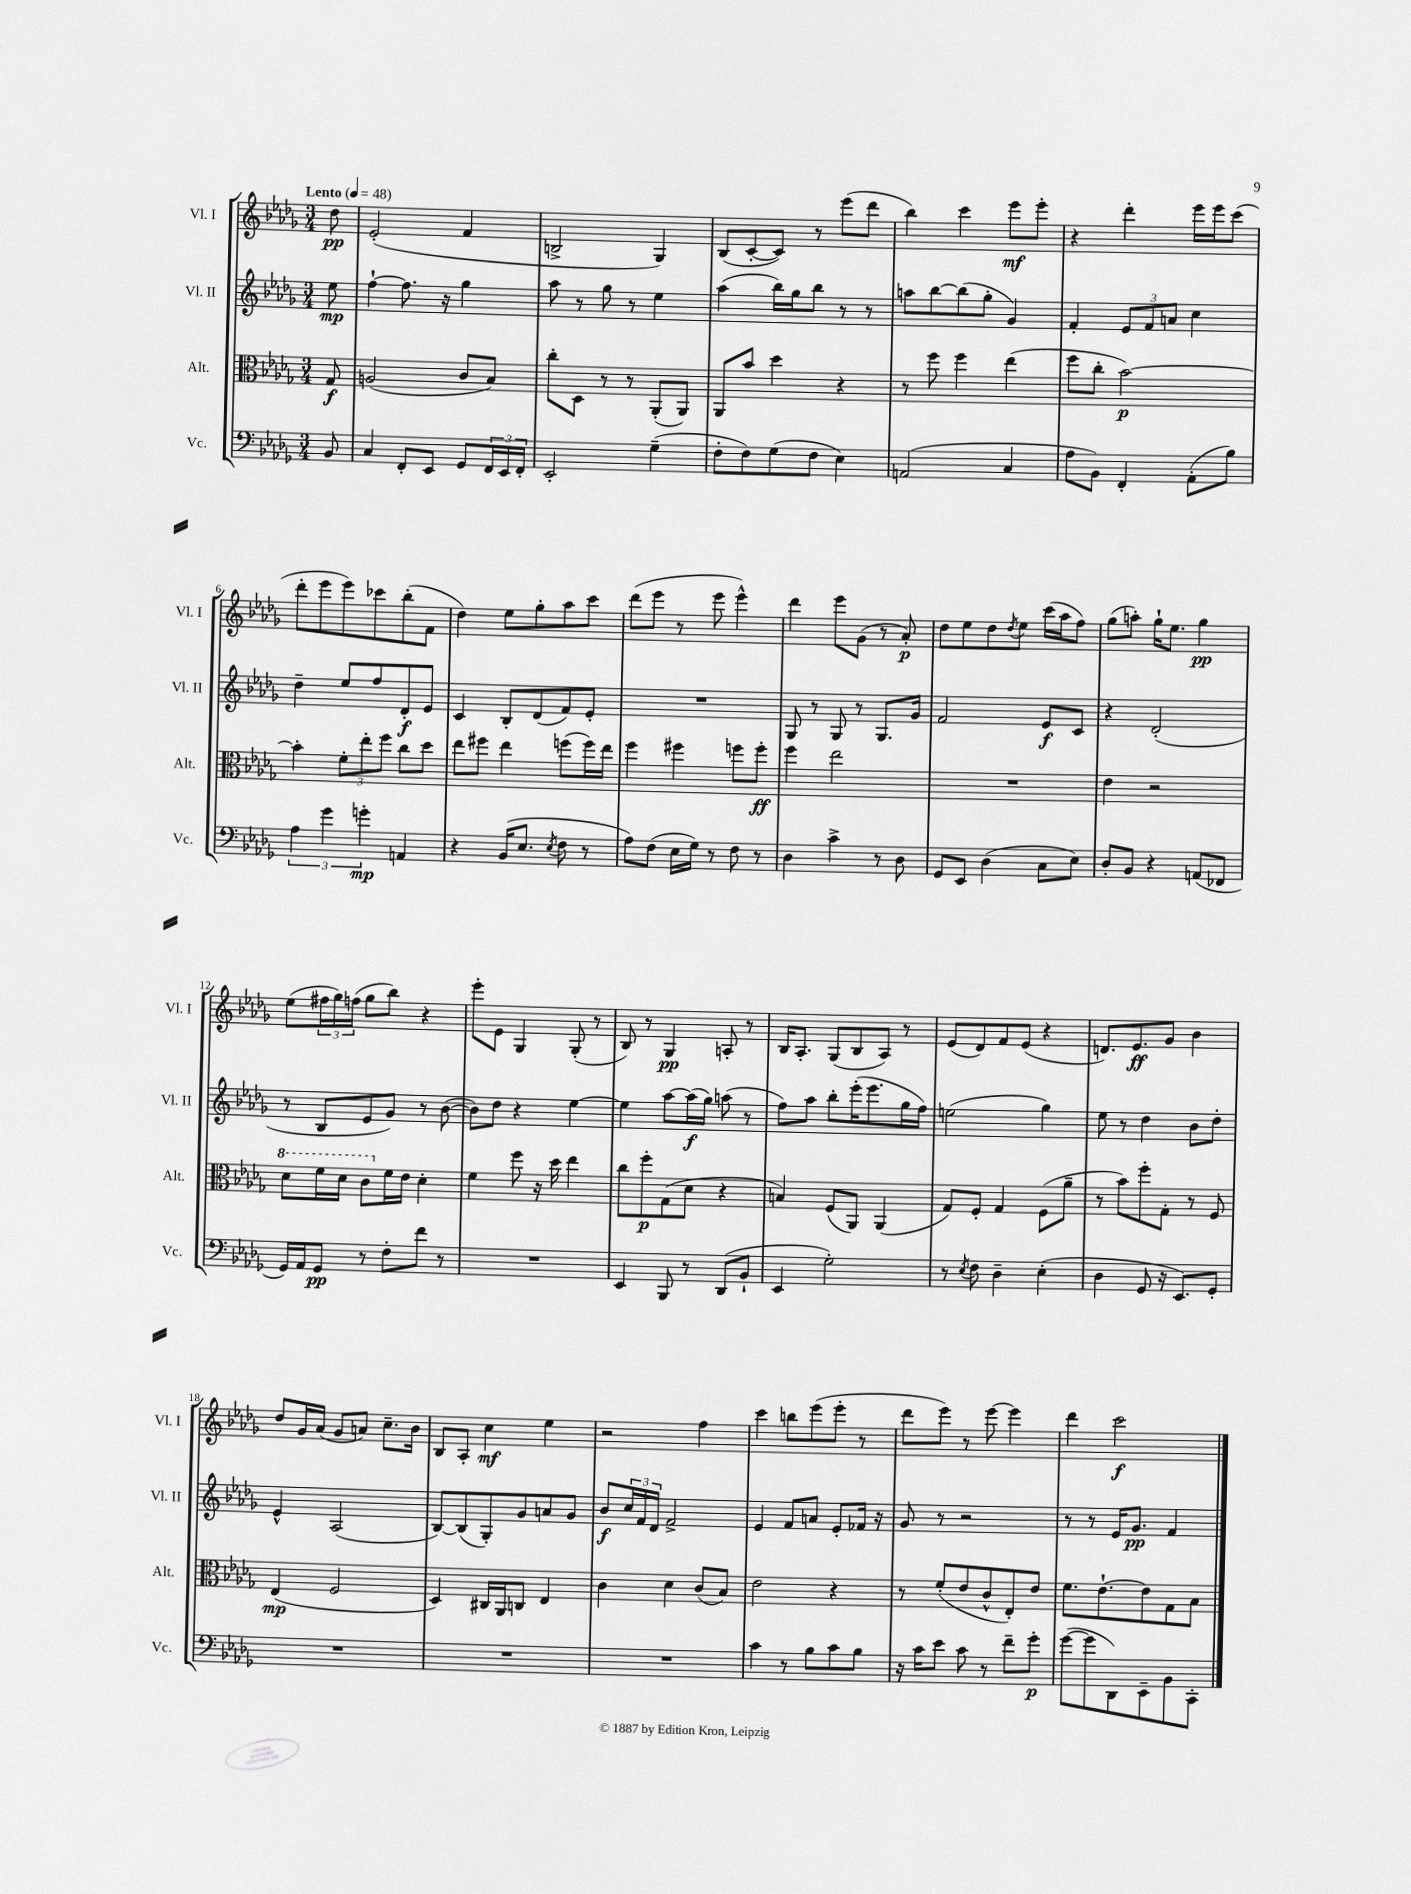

**kern	**dynam	**kern	**dynam	**kern	**dynam	**kern	**dynam
*part4	*part4	*part3	*part3	*part2	*part2	*part1	*part1
*staff4	*staff4	*staff3	*staff3	*staff2	*staff2	*staff1	*staff1
*I"Vc.	*	*I"Alt.	*	*I"Vl. II	*	*I"Vl. I	*
*I'Vc.	*	*I'Alt.	*	*I'Vl. II	*	*I'Vl. I	*
*clefF4	*	*clefC3	*	*clefG2	*	*clefG2	*
*k[b-e-a-d-g-]	*	*k[b-e-a-d-g-]	*	*k[b-e-a-d-g-]	*	*k[b-e-a-d-g-]	*
*M3/4	*	*M3/4	*	*M3/4	*	*M3/4	*
*MM48	*	*MM48	*	*MM48	*	*MM48	*
=	=	=	=	=	=	=	=
!	!	!	!	!	!	!LO:TX:a:B:t=Lento	!
8BB-/	.	8G-/	f	8ee-\	mp	8dd-\	pp
=1	=1	=1	=1	=1	=1	=1	=1
4C/	.	(2An/	.	[4ff`\	.	(2e-'/	.
8FF'/L	.	.	.	8.ff\]	.	.	.
8EE-/J	.	.	.	.	.	.	.
.	.	.	.	16r	.	.	.
8GG-/L	.	8c/L	.	4gg-\	.	4f/	.
24FF/L	.	8B-/J)	.	.	.	.	.
24EE-/	.	.	.	.	.	.	.
24FF'/JJ	.	.	.	.	.	.	.
=2	=2	=2	=2	=2	=2	=2	=2
2EE-'/	.	8cc'\L	.	8aa-\	.	2Bn^/	.
.	.	8D-\J	.	8r	.	.	.
.	.	8r	.	8gg-\	.	.	.
.	.	8r	.	8r	.	.	.
(4G-~\	.	(8AA-'/L	.	4ee-\	.	4G-/)	.
.	.	8AA-/J)	.	.	.	.	.
=3	=3	=3	=3	=3	=3	=3	=3
8F'\L	.	8AA-/L	.	(4aa-\	.	(8B-/L	.
8F\)	.	8b-/J	.	.	.	[8c'/	.
(8G-\	.	4dd-\	.	16bb-\LL)	.	8c/J])	.
.	.	.	.	16gg-\J	.	.	.
8F\J	.	.	.	8bb-\J	.	8r	.
4E-\)	.	4r	.	8r	.	(8eee-\L	.
.	.	.	.	8r	.	8ddd-\J	.
=4	=4	=4	=4	=4	=4	=4	=4
(2AAn/	.	8r	.	8aan\L	.	4bb-\)	.
.	.	8ff\	.	[8bb-\	.	.	.
.	.	4ff\	.	(8bb-\]	.	4ccc\	.
.	.	.	.	8gg-'\J	.	.	.
4C/	.	(4ee-\	.	4g-/)	.	8eee-\L	mf
.	.	.	.	.	.	8eee-'\J	.
=5	=5	=5	=5	=5	=5	=5	=5
8A-\L	.	8ff\L	.	4f'/	.	4r	.
8BB-\J)	.	8cc'\J	.	.	.	.	.
4FF'/	.	[2b-\)	p	12e-/L	.	4ddd-'\	.
.	.	.	.	12f/	.	.	.
.	.	.	.	12an/J	.	.	.
(8AA-'\L	.	.	.	4cc\	.	16eee-\LL	.
.	.	.	.	.	.	16eee-\J	.
8B-\J)	.	.	.	.	.	(8ccc\J	.
!!LO:LB:g=z
=6	=6	=6	=6	=6	=6	=6	=6
6A-\	.	4b-'\]	.	4dd-~\	.	8ddd-'\L	.
.	.	.	.	.	.	8eee-\	.
6g-\	.	.	.	.	.	.	.
.	.	12f'\L	.	8ee-/L	.	8eee-\)	.
6gn'\	mp	12ee-'\	.	.	.	.	.
.	.	.	.	8ff/	.	8ccc-X\	.
.	.	12ff\J	.	.	.	.	.
4AAn/	.	8cc\L	.	8d-'/	f	(8bb-'\	.
.	.	8dd-\J	.	8e-/J	.	8f\J	.
=7	=7	=7	=7	=7	=7	=7	=7
4r	.	8ee-\L	.	4c/	.	4dd-\)	.
.	.	8ff#X\J	.	.	.	.	.
(16BB-/KL	.	4ee-\	.	8B-'/L	.	8ee-\L	.
8.E-/J	.	.	.	.	.	.	.
.	.	.	.	(8d-/	.	8gg-'\	.
8qE-/	.	.	.	.	.	.	.
8F\	.	(8ffn\L	.	8f/)	.	8aa-\	.
8r	.	16ff\L)	.	8e-'/J	.	8ccc\J	.
.	.	16ee-\JJ	.	.	.	.	.
=8	=8	=8	=8	=8	=8	=8	=8
8A-\L)	.	4ff\	.	2.r	.	(8ddd-\L	.
(8F\J	.	.	.	.	.	8eee-\J	.
16E-\LL	.	4ff#X\	.	.	.	8r	.
16G-\JJ)	.	.	.	.	.	.	.
8r	.	.	.	.	.	8eee-\	.
8F\	.	8ffn\L	.	.	.	4eee-^^\)	.
8r	.	8ff'\J	ff	.	.	.	.
=9	=9	=9	=9	=9	=9	=9	=9
4D-\	.	4ff\	.	8G-/	.	4ddd-\	.
.	.	.	.	8r	.	.	.
4c^\	.	2ee-\	.	8G-/	.	8eee-\L	.
.	.	.	.	8r	.	(8g-\J	.
8r	.	.	.	8.G-/L	.	8r	.
8D-\	.	.	.	.	.	8a-'/)	p
.	.	.	.	16g-/Jk	.	.	.
=10	=10	=10	=10	=10	=10	=10	=10
8GG-/L	.	2.r	.	2f/	.	8dd-\L	.
8EE-/J	.	.	.	.	.	8ee-\	.
(4D-\	.	.	.	.	.	8dd-\	.
.	.	.	.	.	.	8qdd-/	.
.	.	.	.	.	.	8ee-\J	.
8C\L	.	.	.	8e-/L	f	(16ccc\LL	.
.	.	.	.	.	.	16aa-\J	.
8E-\J)	.	.	.	8c/J	.	8ff\J)	.
=11	=11	=11	=11	=11	=11	=11	=11
8D-'/L	.	4e-\	.	4r	.	(8gg-\L	.
8BB-/J	.	.	.	.	.	8aan'\J)	.
4r	.	2r	.	(2d-'/	.	16gg-`\KL	.
.	.	.	.	.	.	8.ee-\J	.
(8AAn/L	.	.	.	.	.	4gg-\	pp
8FF-X/J	.	.	.	.	.	.	.
!!LO:LB:g=z
=12	=12	=12	=12	=12	=12	=12	=12
*	*	*8va	*	*	*	*	*
16GG-/LL)	.	8dd-\L	.	8r	.	(8ee-\L	.
16AA-/J	.	.	.	.	.	.	.
8GG-/J	pp	16ff\L	.	8B-/L	.	24ff#X\L	.
.	.	.	.	.	.	24gg-\)	.
.	.	16dd-\JJ	.	.	.	.	.
.	.	.	.	.	.	(24ffn\JJ	.
8r	.	8cc\L	.	8e-/	.	8gg-\L	.
*	*	*X8va	*	*	*	*	*
8F'\L	.	16f\L	.	8g-/J)	.	8bb-\J)	.
.	.	16e-\JJ	.	.	.	.	.
8f\J	.	4d-'\	.	8r	.	4r	.
8r	.	.	.	([8b-\	.	.	.
=13	=13	=13	=13	=13	=13	=13	=13
2.r	.	4f\	.	8b-\L])	.	8eee-'\L	.
.	.	.	.	8dd-\J	.	8e-\J	.
.	.	8ff\	.	4r	.	4G-/	.
.	.	16r	.	.	.	.	.
.	.	16dd-\	.	.	.	.	.
.	.	4ee-\	.	[4ee-\	.	(8G-'/	.
.	.	.	.	.	.	8r	.
=14	=14	=14	=14	=14	=14	=14	=14
4EE-/	.	8cc\L	.	4ee-\]	.	8B-/)	.
.	.	8ff'\	p	.	.	8r	.
8BBB-/	.	(8G-\	.	[8aa-\L	.	4G-/	pp
8r	.	8d-\J	.	(16aa-\L]	f	.	.
.	.	.	.	16gg-\JJ)	.	.	.
(8DD-/L	.	4r	.	(8aan\	.	8An'/	.
8BB-`/J	.	.	.	8r	.	8r	.
=15	=15	=15	=15	=15	=15	=15	=15
4EE-/	.	4Bn/)	.	8ff\L)	.	16B-/KL	.
.	.	.	.	.	.	8.A-'/J	.
.	.	.	.	8aa-\J	.	.	.
2G-'\)	.	(8F/L	.	8bb-'\L	.	(8G-/L	.
.	.	8AA-/J)	.	(16eee-'\K	.	8B-/	.
.	.	.	.	8.eee-\	.	.	.
.	.	(4AA-/	.	.	.	8A-/J)	.
.	.	.	.	16gg-\L	.	8r	.
.	.	.	.	16ff\JJ)	.	.	.
=16	=16	=16	=16	=16	=16	=16	=16
8r	.	8G-/L)	.	(2een\	.	(8e-/L	.
8qE-/	.	.	.	.	.	.	.
8F\	.	8F'/J	.	.	.	8d-/)	.
4D-~\	.	4G-/	.	.	.	8f/	.
.	.	.	.	.	.	(8e-/J	.
(4E-'\	.	(8F\L	.	4gg-\)	.	4r	.
.	.	8a-~\J	.	.	.	.	.
=17	=17	=17	=17	=17	=17	=17	=17
4D-\	.	8r	.	8ee-\	.	8.dn/L)	.
.	.	8b-\L)	.	8r	.	.	.
.	.	.	.	.	.	8.e-/	ff
8GG-/	.	8ff'\	.	4dd-\	.	.	.
16r	.	8G-'\J	.	.	.	8g-/J	.
8.EE-/L)	.	.	.	.	.	.	.
.	.	8r	.	8b-\L	.	4b-\	.
8GG-'/J	.	8F/	.	8dd-'\J	.	.	.
!!LO:LB:g=z
=18	=18	=18	=18	=18	=18	=18	=18
2.r	.	(4E-/	mp	4e-^^/	.	8dd-/L	.
.	.	.	.	.	.	16g-/L	.
.	.	.	.	.	.	(16a-/JJ	.
.	.	2F/	.	(2A-/	.	8g-/L	.
.	.	.	.	.	.	8an/J)	.
.	.	.	.	.	.	8.cc~\L	.
.	.	.	.	.	.	16b-\Jk	.
=19	=19	=19	=19	=19	=19	=19	=19
2.r	.	4D-/)	.	[8B-/L)	.	8B-/L	.
.	.	.	.	(8B-/]	.	8A-'/J	.
.	.	16C#X/LL	.	8G-'/)	.	4cc\	mf
.	.	16AA-/J	.	.	.	.	.
.	.	8Cn/J	.	8g-/	.	.	.
.	.	4E-/	.	8an/	.	4ee-\	.
.	.	.	.	8g-/J	.	.	.
=20	=20	=20	=20	=20	=20	=20	=20
2.r	.	4c\	.	8b-/L	f	2r	.
.	.	.	.	24cc/L	.	.	.
.	.	.	.	24f/	.	.	.
.	.	.	.	24d-/JJ	.	.	.
.	.	4d-\	.	2f^/	.	.	.
.	.	(8c/L	.	.	.	4ff\	.
.	.	8B-/J)	.	.	.	.	.
=21	=21	=21	=21	=21	=21	=21	=21
4c\	.	2e-\	.	4e-/	.	4ccc\	.
8r	.	.	.	8f/L	.	8bbn\L	.
8B-\L	.	.	.	8an/J	.	(8eee-\	.
8c\	.	4r	.	8e-'/L	.	8eee-'\J	.
8B-\J	.	.	.	16f-X/Jk	.	8r	.
.	.	.	.	16r	.	.	.
=22	=22	=22	=22	=22	=22	=22	=22
16r	.	8r	.	8g-/	.	8ddd-\L	.
16c\KL	.	.	.	.	.	.	.
8e-\J	.	(8f'/L	.	8r	.	8eee-\J)	.
8c\	.	8e-/	.	2r	.	8r	.
8r	.	8c^^/	.	.	.	[8eee-\	.
8f~\L	.	8E-'/)	.	.	.	4eee-\]	.
8g-'\J	p	8e-/J	.	.	.	.	.
=23	=23	=23	=23	=23	=23	=23	=23
([8g-\L	.	8.f\L	.	8r	.	4ddd-\	.
8g-\]	.	.	.	8r	.	.	.
.	.	[8.e-`\	.	.	.	.	.
8DD-\)	.	.	.	16e-/KL	.	2ccc\	f
.	.	.	.	8.g-/J	pp	.	.
8EE-~\	.	8e-\]	.	.	.	.	.
8BB-\	.	8G-\	.	4f/	.	.	.
8CC'\J	.	8B-\J	.	.	.	.	.
==	==	==	==	==	==	==	==
*-	*-	*-	*-	*-	*-	*-	*-
